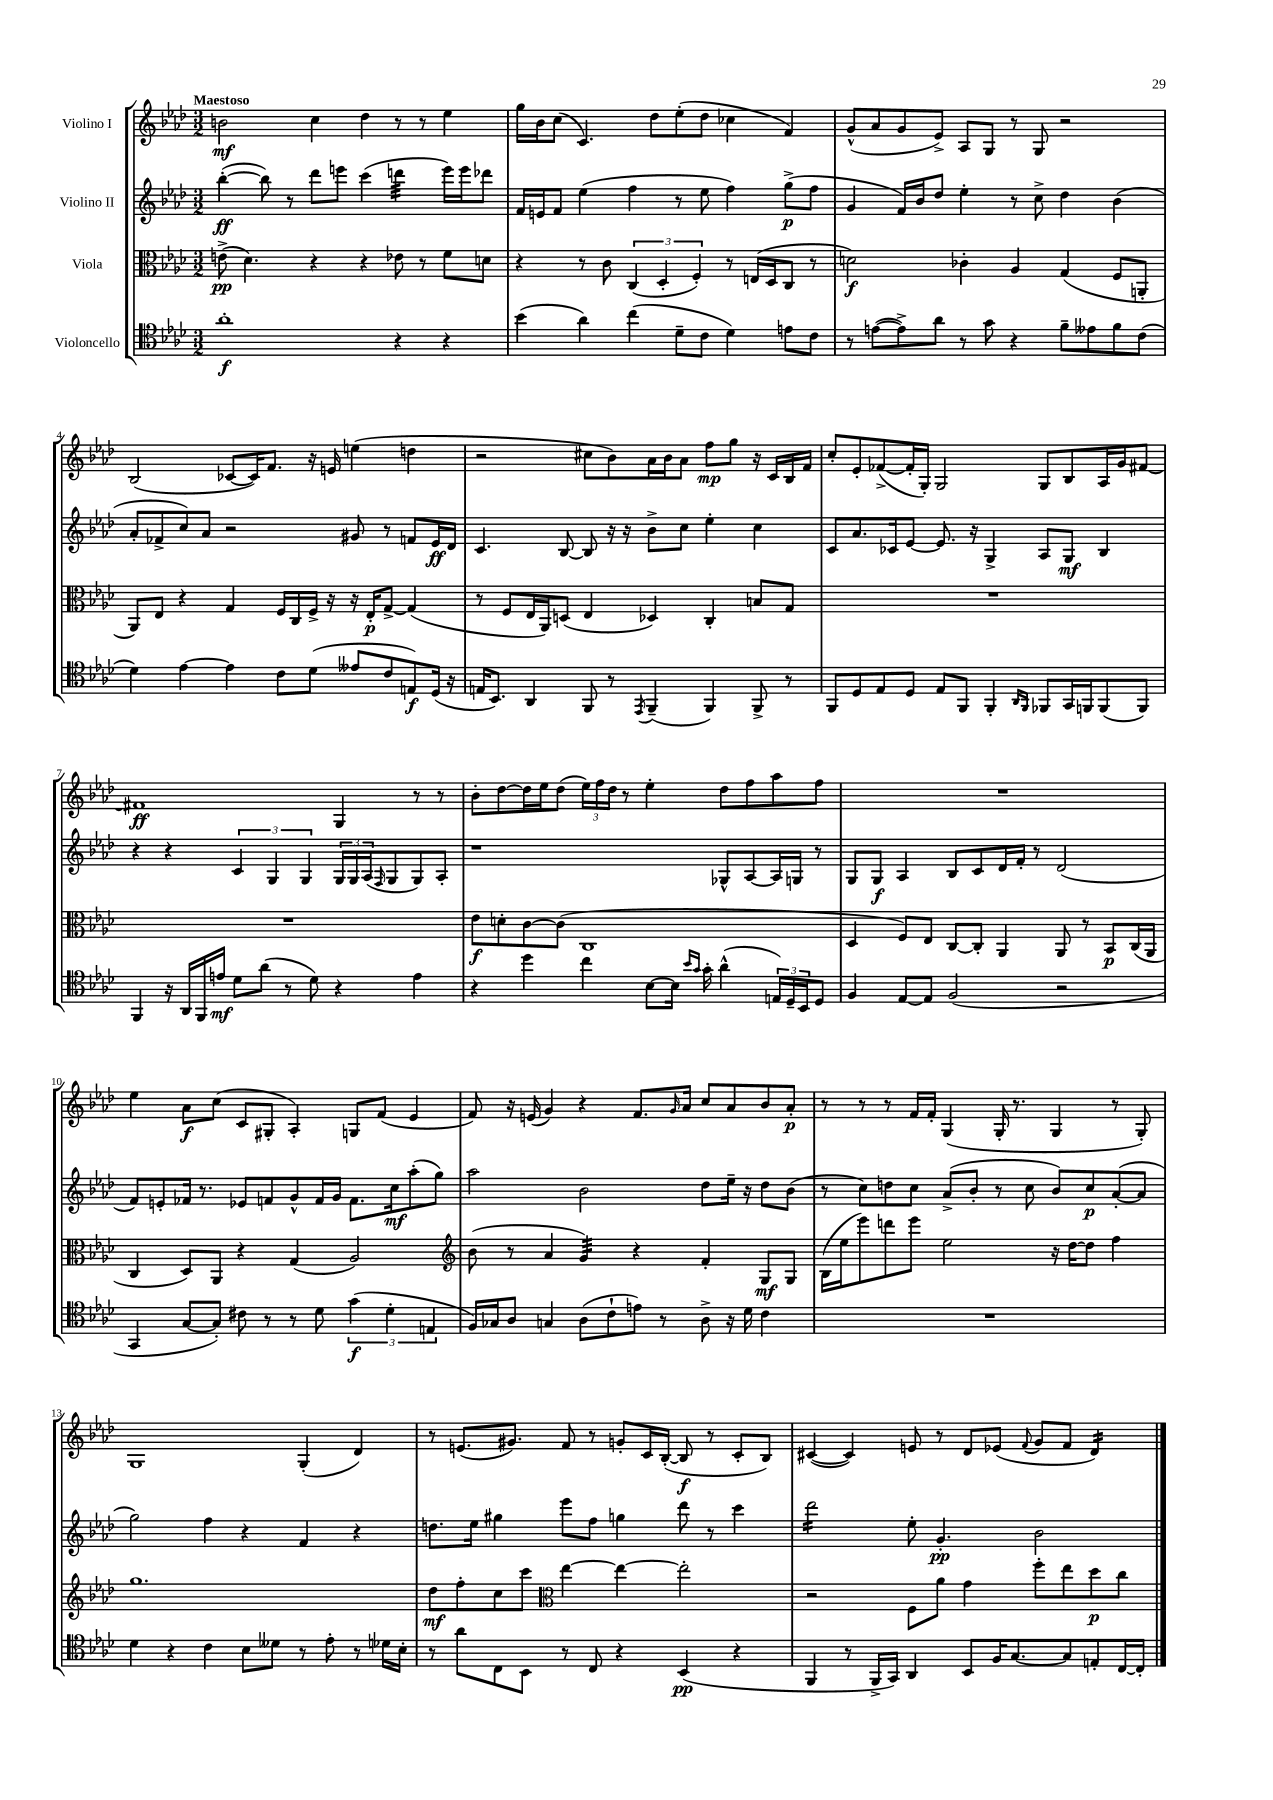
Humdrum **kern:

**kern	**kern	**kern	**kern
*staff4	*staff3	*staff2	*staff1
*clefC4	*clefC3	*clefG2	*clefG2
*k[b-e-a-d-]	*k[b-e-a-d-]	*k[b-e-a-d-]	*k[b-e-a-d-]
*M3/2	*M3/2	*M3/2	*M3/2
1a-'	(8e^	([4bb-'	2b
.	4.d-)	.	.
.	.	8bb-])	.
.	.	8r	.
.	4r	8ddd-	4cc
.	.	8eee	.
.	4r	(4ccc	4dd-
4r	8e-	4ddd	8r
.	8r	.	8r
4r	8f	16eee)	4ee-
.	.	16eee	.
.	8d	8ddd-	.
=	=	=	=
(4b-	4r	16f	16gg
.	.	16e	16b-
.	.	8f	(8cc
4a-)	8r	(4ee-	4.c)
.	8c	.	.
(4cc	(6C	4ff	.
.	.	.	8dd-
.	6D-'	.	.
8d-~	.	8r	(8ee-'
.	6F')	.	.
8c	.	8ee-	8dd-
4d-)	8r	4ff)	4cc-
.	(16E	.	.
.	16D-	.	.
8e	8C	(8gg^	4f)
8c	8r	8ff	.
=	=	=	=
8r	2d)	4g	(8g^^
([8e	.	.	8a-
8e^])	.	16f)	8g
.	.	16b-	.
8a-	.	8dd-	8e-^)
8r	4c-'	4ee-'	8A-
8g	.	.	8G
4r	4A-	8r	8r
.	.	8cc^	8G
8f~	(4G	4dd-	2r
8e--	.	.	.
8f	8F	(4b-	.
(8c	8AA'	.	.
=	=	=	=
4d-)	8AA-)	8a-'	(2B-
.	8E-	8f-^	.
[4e-	4r	8cc)	.
.	.	8a-	.
4e-]	4G	2r	[8c-
.	.	.	16c-])
.	.	.	8.f
8c	16F	.	.
.	16C	.	.
(8d-	16F^	.	16r
.	16r	.	16e
8e--	16r	8g#	(4ee
.	16E-'	.	.
8c	[8G^	8r	.
8E)	(4G]	8f	4dd
(16D-	.	16e-	.
16r	.	16d-	.
=	=	=	=
16E	8r	4.c	2r
8.BB-)	.	.	.
.	8F	.	.
4AA-	16E-	.	.
.	16AA-)	.	.
.	(8D	[8B-	.
8FF	4E-	8B-]	8cc#
8r	.	16r	8b-)
.	.	16r	.
8qEE-	.	.	.
(4FF~	4D-)	8b-^	16a-
.	.	.	16b-
.	.	8cc	8a-
4FF)	4C'	4ee-'	8ff
.	.	.	8gg
8FF^	8B	4cc	16r
.	.	.	16c
8r	8G	.	16B-
.	.	.	16f
=	=	=	=
8FF	1.r	8c	8cc'
8D-	.	8.a-	8e-'
8E-	.	.	([8f-^
.	.	16c-	.
8D-	.	[8e-	16f-']
.	.	.	16G')
8E-	.	8.e-]	2G
8FF	.	.	.
.	.	16r	.
4FF'	.	4G^	.
16qqAA-	.	.	.
16qqFF	.	.	.
8FF-	.	8A-	8G
16GG	.	8G	8B-
16FF	.	.	.
(8FF	.	4B-	16A-
.	.	.	16g
8FF)	.	.	[8f#
=	=	=	=
4FF	1.r	4r	1f#]
16r	.	4r	.
16AA-	.	.	.
16FF	.	.	.
16e	.	.	.
8d-	.	6c	.
(8a-	.	.	.
.	.	6G	.
8r	.	.	.
.	.	6G	.
8d-)	.	.	.
4r	.	24G	4G
.	.	24G	.
.	.	(24A-	.
.	.	16qqF	.
.	.	8G	.
4e	.	8G)	8r
.	.	8A-'	8r
=	=	=	=
4r	8e-	1r	8b-'
.	8d'	.	[8dd-
4dd-	[8c	.	16dd-]
.	.	.	16ee-
.	(8c]	.	(8dd-
4cc	1C	.	24ee-)
.	.	.	24ff
.	.	.	24dd-
.	.	.	8r
[8B-	.	.	4ee-'
16B-]	.	.	.
16qqb-	.	.	.
16qqg	.	.	.
16g'	.	.	.
(4a-^^	.	8G-^^	8dd-
.	.	[8A-	8ff
24E)	.	16A-]	8aa-
24D-~	.	.	.
.	.	16G	.
24BB-	.	.	.
8D-	.	8r	8ff
=	=	=	=
4F	4D-	8G	1.r
.	.	8G	.
[8E-	8F)	4A-	.
8E-]	8E-	.	.
(2F	[8C	8B-	.
.	8C']	8c	.
.	4AA-	16d-	.
.	.	16f'	.
.	.	8r	.
2r	8AA-	(2d-	.
.	8r	.	.
.	8BB-	.	.
.	(16C	.	.
.	16AA-	.	.
=	=	=	=
4GG	4C	8f)	4ee-
.	.	8e'	.
[8G	8D-)	16f-	8a-
.	.	8.r	.
8G'])	8AA-	.	(8cc
8c#	4r	8e-	8c
8r	.	8f	8G#'
8r	(4G	8g^^	4A-')
8d-	.	16f	.
.	.	16g	.
(6g	2A-)	8.f	8G
.	.	.	(8f
6d-'	.	.	.
.	.	16cc	.
.	.	(8aa-'	4e-
6E	.	.	.
.	.	8gg)	.
=	=	=	=
*	*clefG2	*	*
16F)	(8b-	2aa-	8f)
16G-	.	.	.
8A-	8r	.	16r
.	.	.	(16e
4G	4a-	.	4g)
(8A-	4g)	2b-	4r
8c`	.	.	.
8e)	4r	.	8.f
8r	.	.	.
.	.	.	16qqg
.	.	.	16a-
8A-^	4f'	8dd-	8cc
16r	.	16ee-~	8a-
16d-	.	16r	.
4c	8G	8dd-	8b-
.	8G	(8b-	8a-'
=	=	=	=
1.r	(16B-	8r	8r
.	16ee-	.	.
.	8eee-)	8cc)	8r
.	8ddd	8dd	8r
.	8eee-	8cc	16f
.	.	.	16f'
.	2ee-	(8a-^	(4G
.	.	8b-'	.
.	.	8r	16G'
.	.	.	8.r
.	.	8cc	.
.	16r	8b-)	4G
.	[16dd-	.	.
.	8dd-]	8cc	.
.	4ff	([8a-'	8r
.	.	8a-]	8G')
=	=	=	=
4d-	1.gg	2gg)	1G
4r	.	.	.
4c	.	4ff	.
8B-	.	4r	.
8d--	.	.	.
8r	.	4f	(4G'
8e-'	.	.	.
8r	.	4r	4d-)
16d-	.	.	.
16B-'	.	.	.
=	=	=	=
8r	8dd-	8.dd	8r
8a-	8ff'	.	(8.e
.	.	16ee-	.
8C	8cc	4gg#	.
.	.	.	8.g#)
8BB-	8ccc	.	.
*	*clefC3	*	*
8r	[4ee-	8eee-	8f
8C	.	8ff	8r
4r	4ee-_	4gg	8g'
.	.	.	16c
.	.	.	([16B-'
(4BB-	2ee-']	8ddd-	8B-]
.	.	8r	8r
4r	.	4ccc	8c'
.	.	.	8B-)
=	=	=	=
4FF	2r	2ddd-	([4c#
8r	.	.	4c#])
16FF^	.	.	.
16GG)	.	.	.
4AA-	8F	8ee-'	8e
.	8a-	4.g'	8r
8BB-	4g	.	8d-
16F	.	.	(8e-
[8.G	.	.	.
.	.	.	8qqf
.	8ff'	2b-	8g
8G]	8ee-	.	8f
8E'	8dd-	.	4d-)
[16C	8cc	.	.
16C']	.	.	.
==	==	==	==
*-	*-	*-	*-
